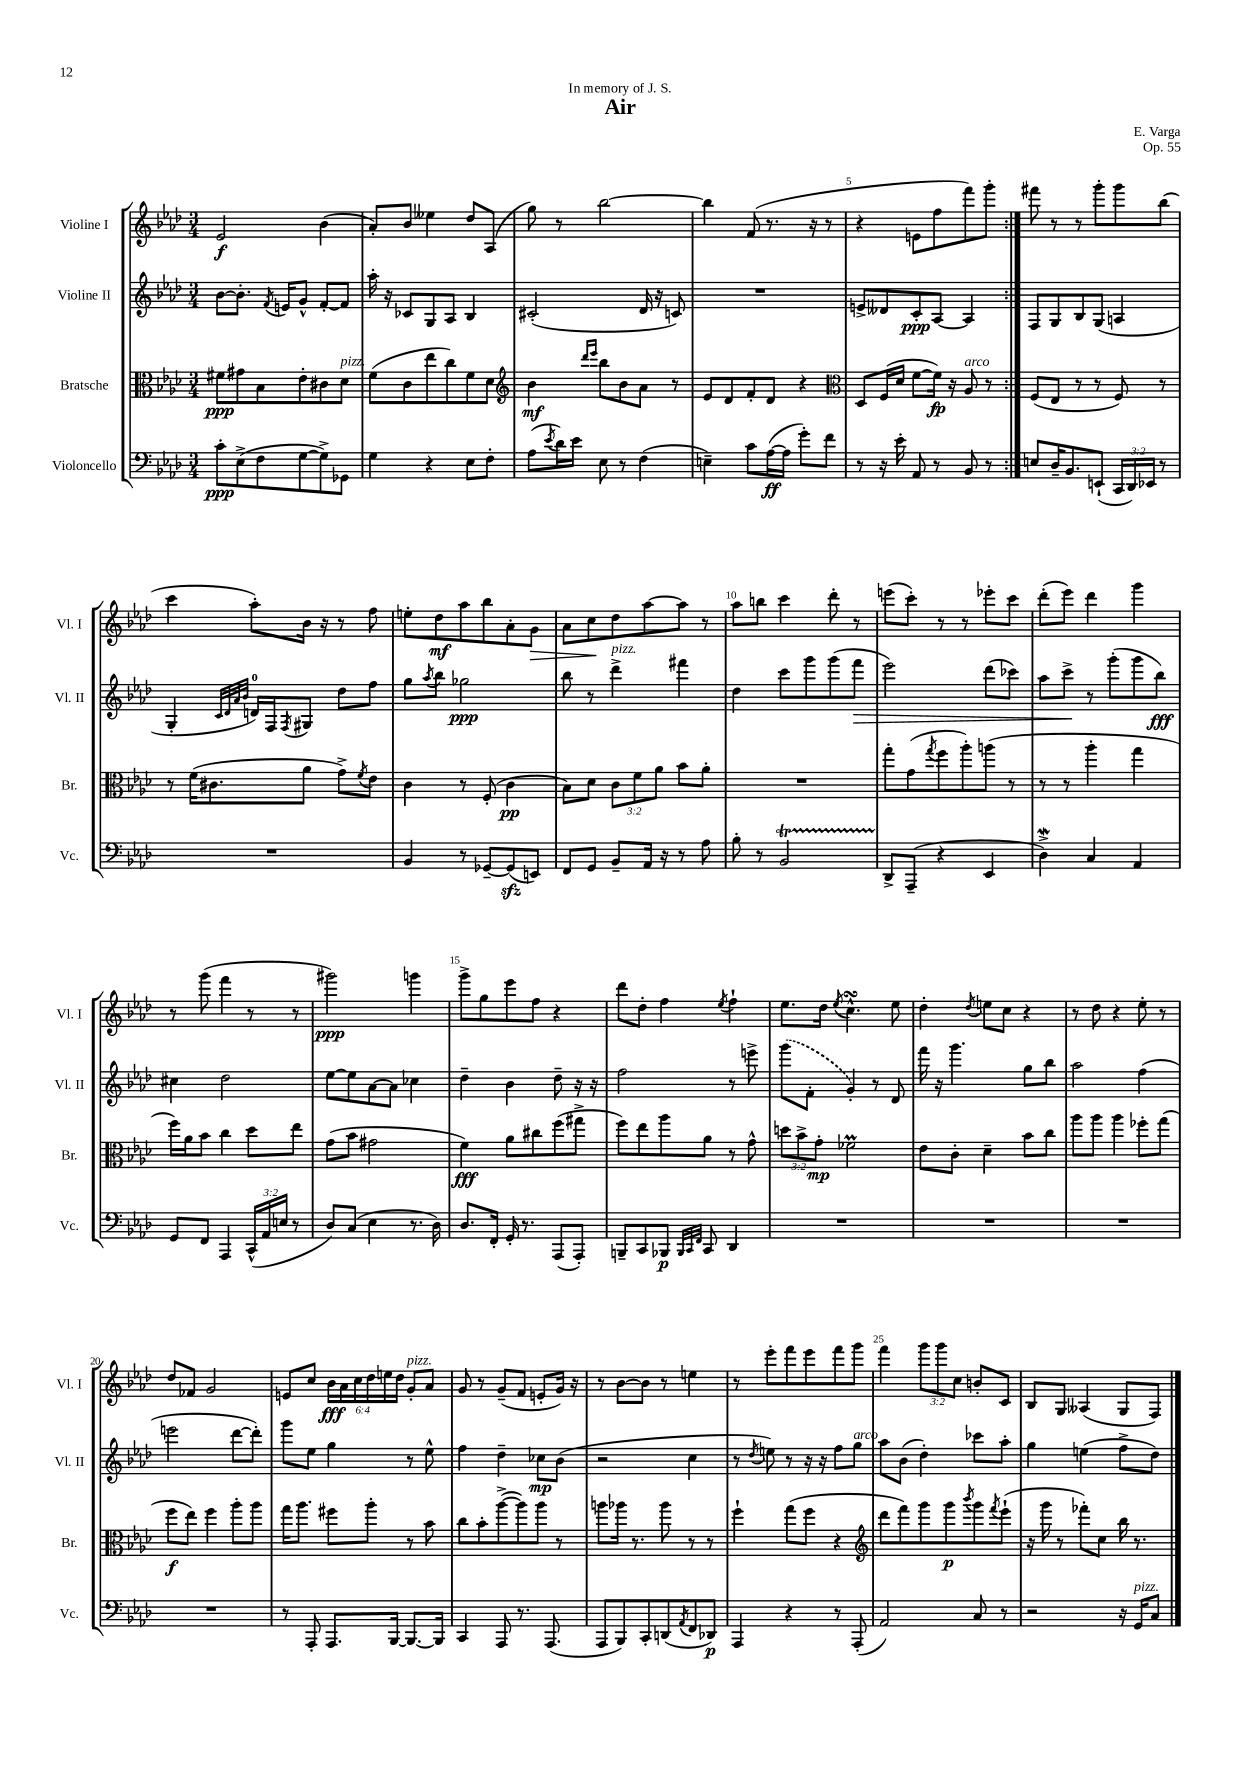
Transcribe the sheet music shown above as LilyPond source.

\header { title = "Air" composer = "E. Varga" dedication = "In memory of J. S." opus = "Op. 55" }
<<
\new StaffGroup <<
\new Staff = "s0" \with { instrumentName = "Violine I" shortInstrumentName = "Vl. I" } {
    \clef treble \key aes \major \numericTimeSignature \time 3/4 \override Staff.TupletNumber.text = #tuplet-number::calc-fraction-text
    \repeat volta 2 { ees'2\f bes'4( |
    aes'8-.) bes'8 eeses''4 des''8 aes8( |
    g''8) r8 bes''2~ |
    bes''4 f'8( r8. r16 r8 |
    r4 e'8 f''8 f'''8) g'''8-. | }
    fis'''8 r8 r8 g'''8-. g'''8 bes''8( |
    c'''4 aes''8-.) bes'16 r16 r8 f''8 |
    e''8-. des''8\mf aes''8 bes''8 aes'8-. g'8\> |
    aes'8 c''8\! des''8 aes''8~ aes''8 r8 |
    aes''8 b''8 c'''4 des'''8-. r8 |
    e'''8( c'''8-.) r8 r8 ees'''8-. c'''8 |
    des'''8-.( ees'''8) des'''4 g'''4 |
    r8 g'''8( f'''4 r8 r8 |
    gis'''2\ppp) g'''4 |
    g'''8-> g''8 ees'''8 f''8 r4 |
    des'''8 des''8-. f''4 \acciaccatura { ees''8 } f''4-! |
    ees''8. des''16 \acciaccatura { ees''8 } c''4.-^\turn ees''8 |
    des''4-. \acciaccatura { des''8 } e''8 c''8 r4 |
    r8 des''8 r4 ees''8-. r8 |
    des''8 fes'8 g'2 |
    e'8 c''8 \tuplet 6/4 { bes'16\fff aes'16 c''16 des''16 e''16 des''16 } g'8-.^\markup { \italic "pizz." } aes'8 |
    g'8 r8 g'8--( f'8 e'8-. g'16) r16 |
    r8 bes'8~ bes'8 r8 e''4 |
    r8 ees'''8-. f'''8 ees'''8 f'''8 g'''8 |
    f'''4 \tuplet 3/2 { g'''8 g'''8 c''8 } b'8-. c'8 |
    bes8 g8 aeses4( g8 f8) \bar "|." |
}
\new Staff = "s1" \with { instrumentName = "Violine II" shortInstrumentName = "Vl. II" } {
    \clef treble \key aes \major \numericTimeSignature \time 3/4
    \repeat volta 2 { bes'8~ bes'8.-. \acciaccatura { f'8 } e'16 g'8-^ f'8~-. f'8 |
    aes''16-. r16 ces'8 g8 aes8 bes4 |
    cis'2-.( des'16 r16 c'8) |
    R2. |
    e'8-> deses'8 c'8-.\ppp aes8~ aes4 | }
    f8 g8 bes8 g8( a4 |
    g4-. \grace { c'32 des'32 aes'32 bes'32 } d'16-0) f16 \acciaccatura { f8 } gis8 des''8 f''8 |
    g''8 \acciaccatura { aes''8 } bes''8 ges''2\ppp |
    bes''8 r8 des'''4->^\markup { \italic "pizz." } fis'''4 |
    des''4 c'''8 g'''8 g'''8( f'''8\> |
    ees'''2) des'''8( ces'''8) |
    aes''8 c'''8->\! r8 g'''8-.( g'''8 bes''8\fff) |
    cis''4 des''2 |
    ees''8~ ees''8 aes'8~ aes'8 ces''4 |
    des''4-- bes'4 des''8-- r16 r16 |
    f''2 r8 e'''8-> |
    \once \slurDashed g'''8( f'8-. g'4-.) r8 des'8 |
    f'''16 r16 g'''4. g''8 bes''8 |
    aes''2 f''4( |
    e'''2 des'''8~ des'''8-.) |
    g'''8 ees''8 g''4 r8 ees''8-^ |
    f''4 des''4-- ces''8\mp bes'8( |
    r2 c''4 |
    r8 \acciaccatura { des''8 } e''8) r8 r16 r16 f''8 g''8^\markup { \italic "arco" } |
    aes''8 bes'8( des''4-.) ces'''8 aes''8-. |
    g''4 e''4( f''8-> des''8) \bar "|." |
}
\new Staff = "s2" \with { instrumentName = "Bratsche" shortInstrumentName = "Br." } {
    \clef alto \key aes \major \numericTimeSignature \time 3/4 \override Staff.TupletNumber.text = #tuplet-number::calc-fraction-text
    \repeat volta 2 { fis'8\ppp gis'8 bes8 ees'8-. cis'8 des'8^\markup { \italic "pizz." } |
    f'8( c'8 ees''8 c''8) f'8 des'8 |
    \clef treble bes'4\mf \grace { des'''16 ees'''16 } bes''8 bes'8 aes'8 r8 |
    ees'8 des'8 f'8-. des'8 r4 |
    \clef alto des8 f16( des'16 f'8~ f'16\fp) r16 aes8^\markup { \italic "arco" } r8 | }
    f8( ees8 r8 r8 f8) r8 |
    r8 f'16( cis'8. aes'8 g'8->) \acciaccatura { f'8 } ees'8 |
    c'4 r8 f8-.( c'4\pp |
    bes8) des'8 \tuplet 3/2 { c'8 f'8 aes'8 } bes'8 aes'8-. |
    R2. |
    g''8-. g'8( \acciaccatura { g''8 } f''8 aes''8-.) a''8( r8 |
    r8 r8 aes''4-. g''4 |
    f''16) aes'16 bes'8 c''4 des''8 ees''8 |
    g'8( bes'8 gis'2 |
    f'4\fff) aes'8 cis''8 f''8( gis''8-> |
    f''8) ees''8 aes''8 aes'8 r8 g'8-^ |
    \tuplet 3/2 { d''8 bes'8-> g'8-.\mp } fes'2\prall |
    ees'8 c'8-. des'4-- bes'8 c''8 |
    aes''8 aes''8 aes''4 fes''8-. g''8( |
    f''8\f ees''8) f''4 aes''8-. aes''8 |
    g''16 aes''8. fis''8 aes''8-. r8 bes'8 |
    c''8 bes'8-. aes''8~->( aes''8) aes''8 r8 |
    a''8 aes''16 r8. aes''8 r8 r8 |
    f''4-! g''8( f''8 r4 |
    \clef treble des'''8 f'''8) g'''8 g'''8\p \acciaccatura { bes'''8 } g'''8 \acciaccatura { f'''8 } ees'''8-!( |
    r16 g'''16 r8 fes'''8-.) c''8 bes''16 r8. \bar "|." |
}
\new Staff = "s3" \with { instrumentName = "Violoncello" shortInstrumentName = "Vc." } {
    \clef bass \key aes \major \numericTimeSignature \time 3/4 \override Staff.TupletNumber.text = #tuplet-number::calc-fraction-text
    \repeat volta 2 { c'8-.\ppp ees8->( f8 g8~ g8->) ges,8 |
    g4 r4 ees8 f8-. |
    aes8( \acciaccatura { ees'8 } des'16) ees'16 ees8 r8 f4( |
    e4--) c'8 aes16~\ff( aes16 g'8-.) f'8 |
    r8 r16 ees'16-. aes,8 r8 bes,8 r8 | }
    e8 des16-- bes,8. e,8-!( \tuplet 3/2 { c,16 des,16) ees,16 } r8 |
    R2. |
    bes,4 r8 ges,8~-- ges,8\sfz( e,8) |
    f,8 g,8 bes,8-- aes,16 r16 r8 aes8 |
    bes8-. r8 bes,2\startTrillSpan |
    des,8->\stopTrillSpan aes,,8--( r4 ees,4 |
    des4->\mordent) c4 aes,4 |
    g,8 f,8 aes,,4 \tuplet 3/2 { c,16-^( aes,16 e16 } r8 |
    des8) c8( ees4 r8. des16) |
    des8. f,16-. g,16-. r8. aes,,8( aes,,8-.) |
    b,,8-- c,8 bes,,8\p \grace { bes,,32 c,32 f,32 } c,8 des,4 |
    R2. |
    R2. |
    R2. |
    R2. |
    r8 aes,,8-. aes,,8. bes,,16~ bes,,8.~ bes,,16 |
    c,4 aes,,8 r8. aes,,8.( |
    aes,,8 bes,,8) c,8-. d,8( \acciaccatura { aes,8 } f,8 des,8\p) |
    aes,,4 r4 r8 aes,,8-.( |
    aes,2) c8 r8 |
    r2 r16 g,16^\markup { \italic "pizz." } c8 \bar "|." |
}
>>
>>
\layout { \context { \Score \override BarNumber.break-visibility = ##(#f #t #t) barNumberVisibility = #(every-nth-bar-number-visible 5) } }
